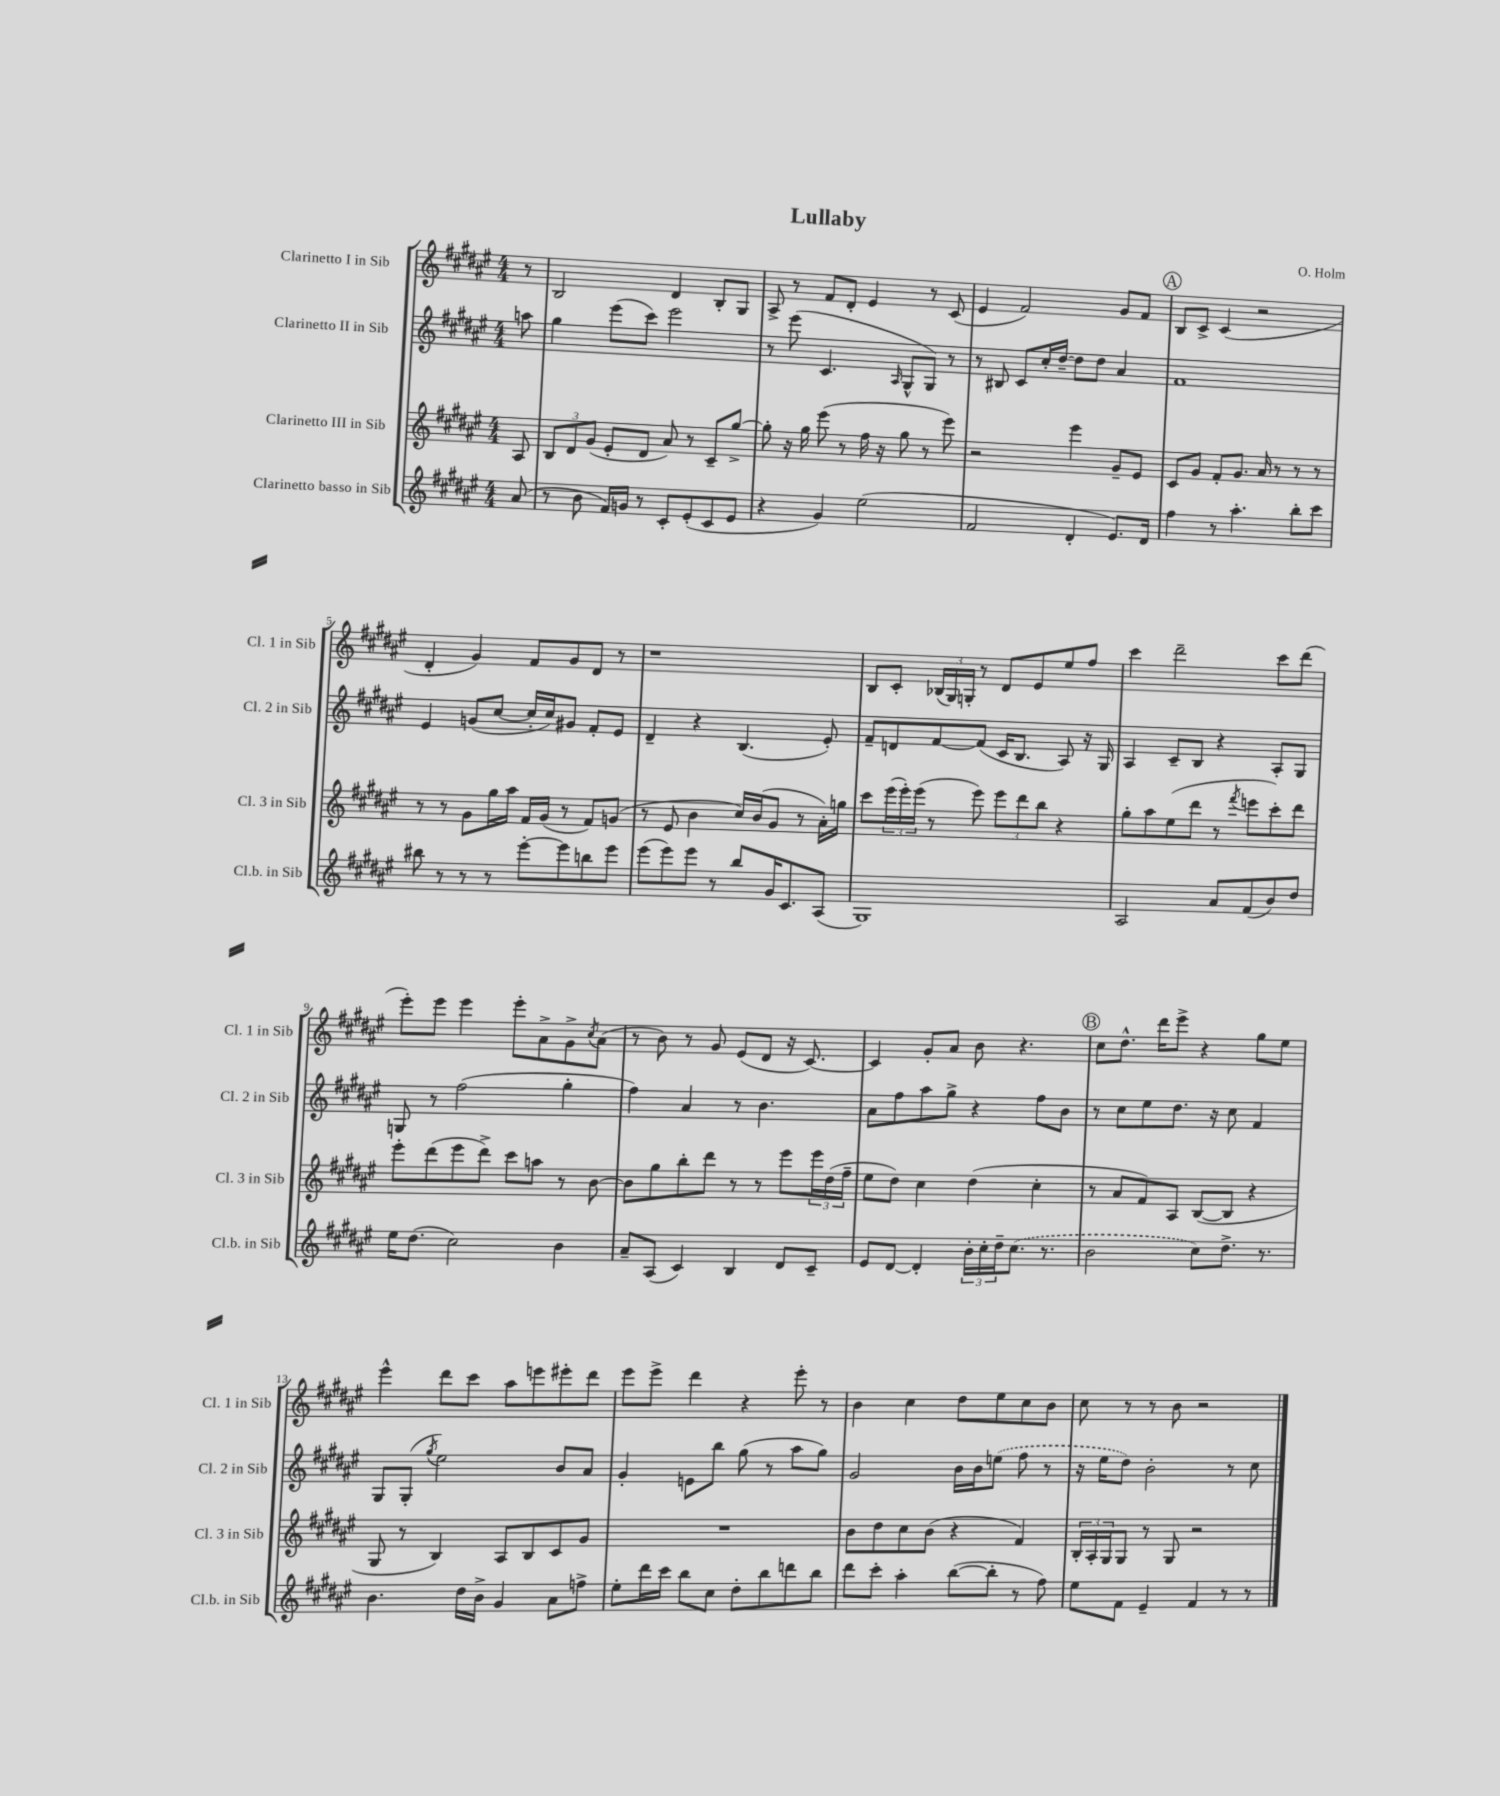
\header { title = "Lullaby" composer = "O. Holm" }
<<
\new StaffGroup <<
\new Staff = "s0" \with { instrumentName = "Clarinetto I in Sib" shortInstrumentName = "Cl. 1 in Sib" } {
    \clef treble \key fis \major \numericTimeSignature \time 4/4 \partial 8
    r8 |
    b2 dis'4 b8-. gis8 |
    ais8-> r8 fis'8 dis'8-. eis'4 r8 cis'8( |
    eis'4 fis'2) gis'8 fis'8 |
    \mark \markup { \circle "A" } b8 cis'8-> cis'4( r2 |
    dis'4-. gis'4) fis'8 gis'8 dis'8 r8 |
    r1 |
    b8 cis'8-. \tuplet 3/2 { bes16( gis16) g16-. } r8 dis'8 eis'8 eis''8 fis''8 |
    cis'''4 dis'''2-- cis'''8 dis'''8( |
    eis'''8-.) eis'''8 eis'''4 eis'''8-. ais'8-> gis'8-> \acciaccatura { cis''8 } ais'8( |
    r8 b'8) r8 gis'8 eis'8( dis'8 r16 cis'8.~) |
    cis'4 gis'8-. ais'8 b'8 r4. |
    \mark \markup { \circle "B" } cis''8 dis''8.-^ dis'''16 eis'''8-> r4 gis''8 eis''8 |
    eis'''4-^ dis'''8 cis'''8 ais''8 e'''8 eis'''8-. dis'''8 |
    eis'''8 eis'''8-> dis'''4 r4 eis'''8-. r8 |
    b'4 cis''4 dis''8 eis''8 cis''8 b'8 |
    cis''8 r8 r8 b'8 r2 \bar "|." |
}
\new Staff = "s1" \with { instrumentName = "Clarinetto II in Sib" shortInstrumentName = "Cl. 2 in Sib" } {
    \clef treble \key fis \major \numericTimeSignature \time 4/4 \partial 8
    a''8 |
    gis''4 eis'''8( cis'''8) eis'''2 |
    r8 eis'''8( cis'4. \grace { ais16 } gis8-^ gis8) r8 |
    r8 bis8 cis'8 cis''16-. dis''16~-- dis''8 dis''8 ais'4 |
    \mark \markup { \circle "A" } fis'1 |
    eis'4 g'8( cis''8~ cis''16-. cis''16) gis'8 fis'8-. eis'8 |
    dis'4-- r4 b4.( eis'8-.) |
    fis'8-- d'8 fis'8~ fis'8( cis'16 b8. ais8) r16 gis16 |
    ais4 cis'8-- b8 r4 ais8-. gis8 |
    g8 r8 fis''2( gis''4-. |
    fis''4) ais'4 r8 b'4. |
    ais'8 fis''8 ais''8 gis''8-> r4 fis''8 b'8 |
    \mark \markup { \circle "B" } r8 cis''8 eis''8 dis''8. r16 cis''8 fis'4 |
    gis8 gis8-.( \acciaccatura { gis''8 } eis''2) b'8 ais'8 |
    gis'4-. e'8 b''8 gis''8( r8 ais''8 gis''8) |
    gis'2 b'16 b'16 \once \slurDashed e''8( fis''8 r8 |
    r16 eis''16 dis''8) b'2-. r8 cis''8 \bar "|." |
}
\new Staff = "s2" \with { instrumentName = "Clarinetto III in Sib" shortInstrumentName = "Cl. 3 in Sib" } {
    \clef treble \key fis \major \numericTimeSignature \time 4/4 \partial 8
    ais8 |
    \tuplet 3/2 { b8 dis'8 gis'8( } eis'8-. dis'8 ais'8) r8 cis'8-- gis''8~-> |
    gis''8-. r16 gis''16 eis'''8( r8 fis''16 r16 gis''8 r8 eis'''8) |
    r2 eis'''4 gis'8-- eis'8 |
    \mark \markup { \circle "A" } cis'8 gis'8 fis'8-. gis'8. ais'16 r8 r8 r8 |
    r8 r8 gis'8 gis''16 ais''16 fis'16 gis'16( r8 fis'8) g'8( |
    r8 eis'8 b'4 cis''16) b'16( gis'8 r8 ais'16-.) g''16 |
    cis'''8 \tuplet 3/2 { eis'''16( eis'''16-.) eis'''16( } r8 eis'''8) \tuplet 3/2 { eis'''8 dis'''8 b''8 } r4 |
    gis''8-. ais''8 eis''8( dis'''8 r8 \acciaccatura { fis'''8 } e'''8 cis'''8-.) dis'''8 |
    eis'''8-. dis'''8( eis'''8 dis'''8->) cis'''8 a''8 r8 b'8~ |
    b'8 gis''8 b''8-. dis'''8 r8 r8 eis'''8 \tuplet 3/2 { eis'''16 dis''16( fis''16-- } |
    eis''8 dis''8) cis''4 dis''4( cis''4-. |
    \mark \markup { \circle "B" } r8 ais'8 fis'8) ais8 b8~( b8 r4 |
    gis8 r8 b4) ais8 b8 cis'8 gis'8 |
    R1 |
    b'8 dis''8 cis''8 b'8( r4 fis'4) |
    \tuplet 3/2 { b16-. ais16-. gis16 } gis8 r8 gis8 r2 \bar "|." |
}
\new Staff = "s3" \with { instrumentName = "Clarinetto basso in Sib" shortInstrumentName = "Cl.b. in Sib" } {
    \clef treble \key fis \major \numericTimeSignature \time 4/4 \partial 8
    ais'8( |
    r8 b'8 fis'16) g'16 r8 cis'8-. eis'8-.( cis'8 eis'8 |
    r4 gis'4) eis''2( |
    fis'2 dis'4-. eis'8.) dis'16 |
    \mark \markup { \circle "A" } fis''4 r8 ais''4.-. b''8-. cis'''8 |
    bis''8 r8 r8 r8 eis'''8~-. eis'''8 b''8 eis'''8 |
    eis'''8( eis'''8) eis'''8 r8 b''8 gis'16 cis'8. ais8( |
    gis1) |
    ais2 ais'8 fis'8( b'8) dis''8 |
    eis''16 dis''8.( cis''2) b'4 |
    ais'8-- ais8( cis'4) b4 dis'8 cis'8-- |
    eis'8 dis'8~ dis'4-. \tuplet 3/2 { b'16-. cis''16-. dis''16-- } \once \slurDashed cis''8.( r8. |
    \mark \markup { \circle "B" } b'2 cis''8) dis''8.-> r8. |
    b'4. dis''16 b'16-> gis'4 ais'8 f''8-> |
    eis''8-. dis'''16 cis'''16 b''8 cis''8 dis''8-. b''8 d'''8 b''8 |
    dis'''8 cis'''8-. ais''4-. b''8~( b''8-. r8 fis''8) |
    eis''8 fis'8 eis'4-- fis'4 r8 r8 \bar "|." |
}
>>
>>
